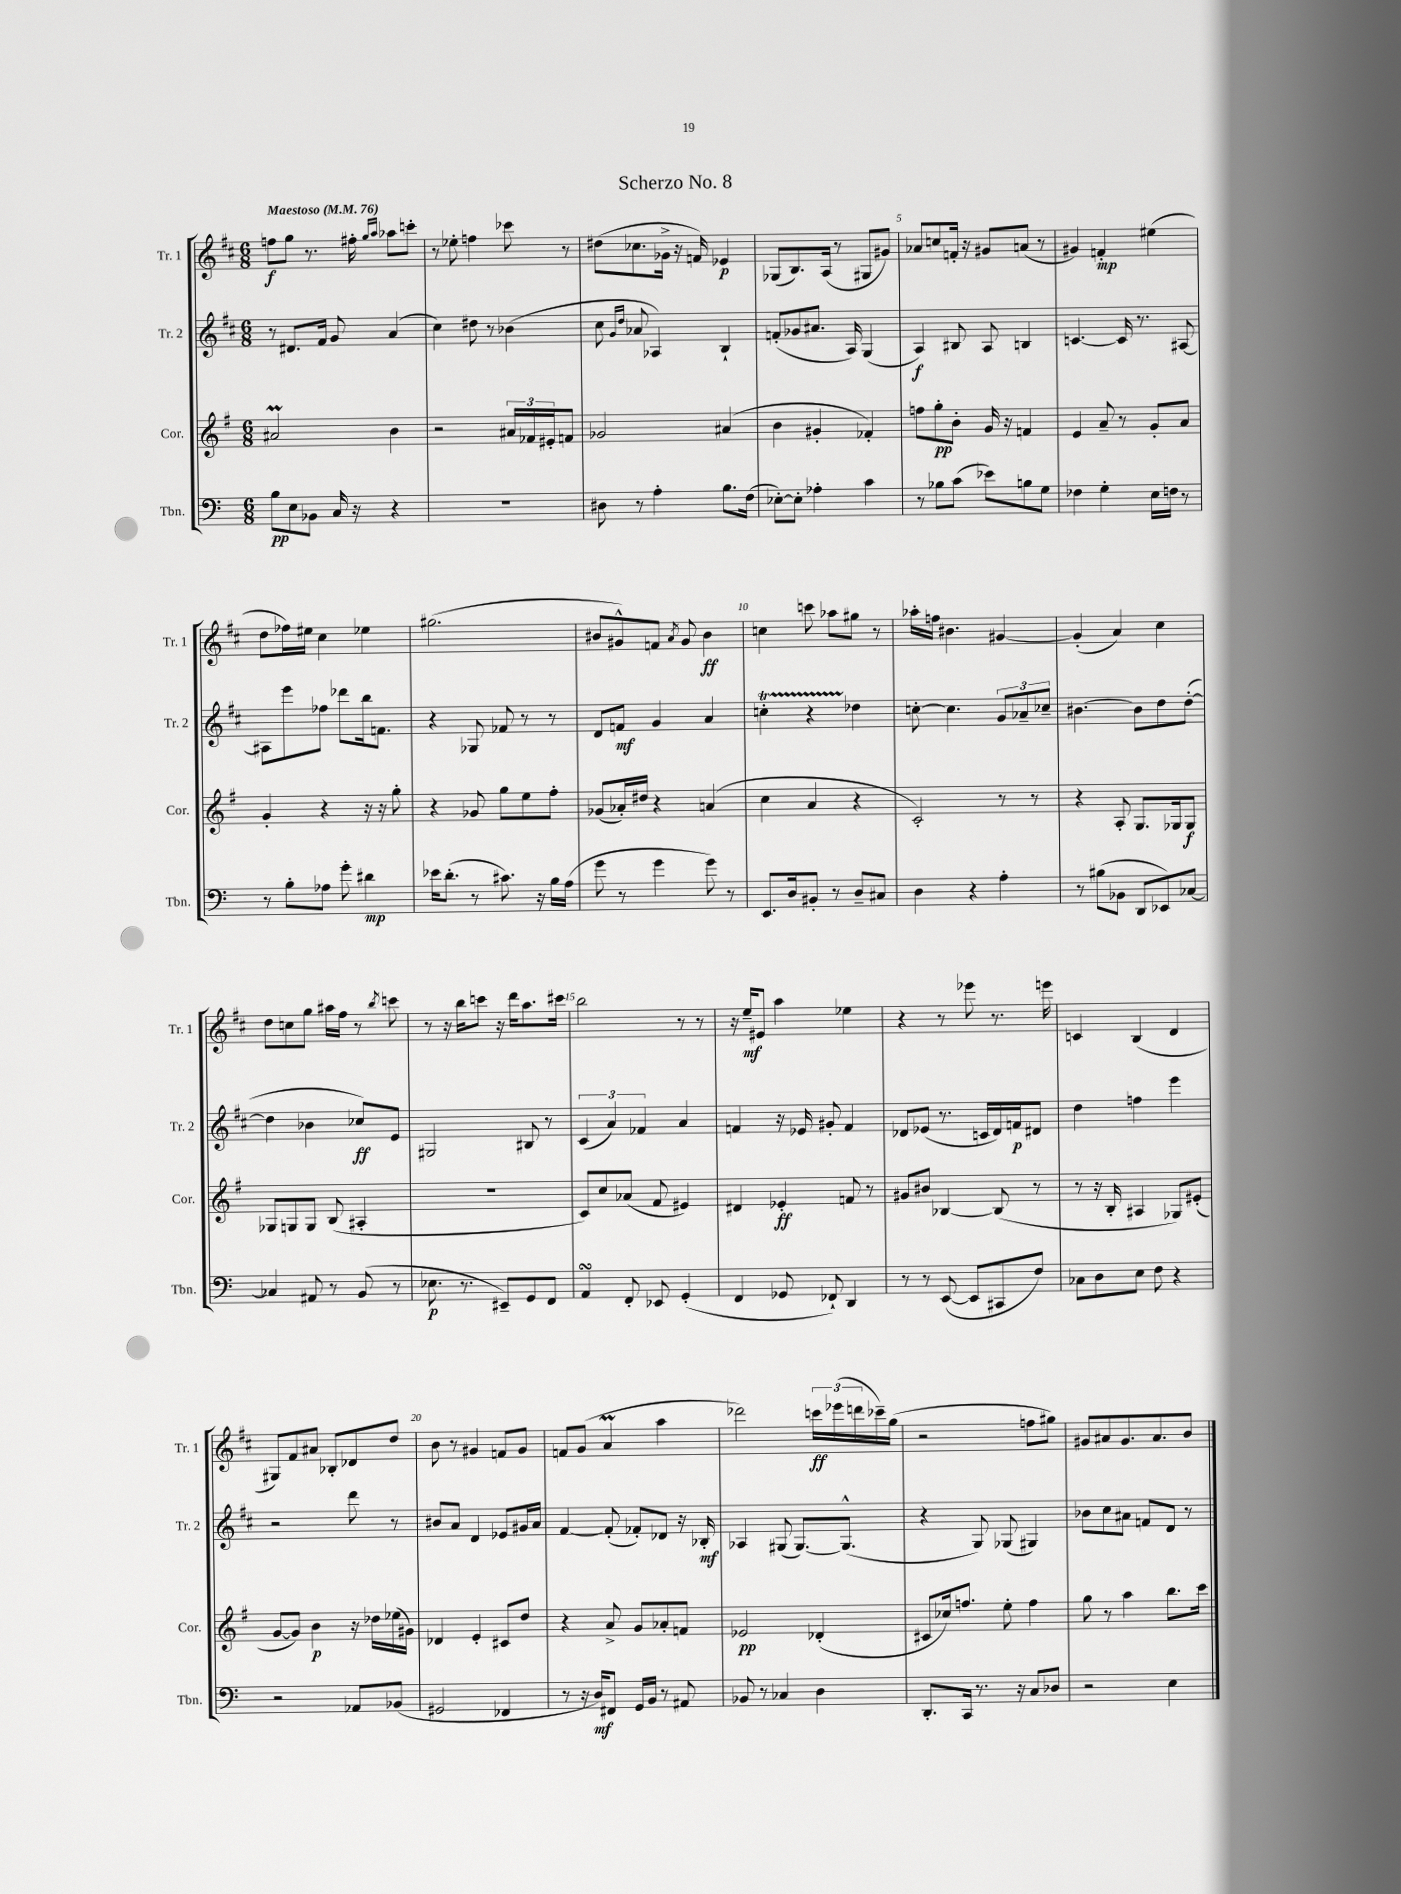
\header { title = "Scherzo No. 8" }
<<
\new StaffGroup <<
\new Staff = "s0" \with { instrumentName = "Tr. 1" shortInstrumentName = "Tr. 1" } {
    \clef treble \key d \major \numericTimeSignature \time 6/8 \tempo "Maestoso" 4 = 76
    f''8\f g''8 r8. fis''16-. \grace { g''16 a''16 } aes''8 c'''8-. |
    r8 ees''8-. f''4 ces'''8 r8 |
    dis''8( ces''8. ges'16-> r16 f'16) ees'4\p |
    ges8( b8.) a16( r8 gis8 gis'8) |
    aes'8 c''8 f'16-. r16 gis'8 a'8( r8 |
    gis'4) f'4-.\mp eis''4( |
    d''8 fes''16) eis''16 cis''4 ees''4 |
    gis''2.( |
    bis'8 gis'8-^) f'8 \acciaccatura { a'8 } gis'8 bis'4\ff |
    c''4 c'''8 aes''8 gis''8 r8 |
    aes''16-. f''16 bis'4. gis'4~ |
    gis'4-.( a'4) cis''4 |
    d''8 c''8 g''8 ais''16 fis''16 r8 \acciaccatura { b''8 } c'''8 |
    r8 r16 b''16 c'''8 r16 d'''16 a''8. cis'''16 |
    b''2 r8 r8 |
    r16 e''16--\mf eis'8 a''4 ees''4 |
    r4 r8 ees'''8 r8. e'''16 |
    c'4 b4( d'4 |
    gis8) fis'8 ais'8 bes8-. des'8 d''8 |
    b'8 r8 gis'4 f'8 gis'8 |
    f'8 g'8( a'4\prall a''4 |
    des'''2) \tuplet 3/2 { c'''16\ff ees'''16( d'''16 } ces'''16--) g''16( |
    r2 f''8 gis''8) |
    gis'8 ais'8 gis'8. ais'8. b'8 \bar "|." |
}
\new Staff = "s1" \with { instrumentName = "Tr. 2" shortInstrumentName = "Tr. 2" } {
    \clef treble \key d \major \numericTimeSignature \time 6/8
    r8 dis'8. fis'16 g'8 a'4( |
    cis''4) dis''8 r8 bes'4( |
    cis''8 \grace { g'16 d''16 } aes'8 aes4) b4-! |
    f'8-.( ges'8 ais'8. a16) g4( |
    a4\f) bis8 a8 b4 |
    c'4.~ c'16 r8. ais8~ |
    ais8 e'''8 fes''8 des'''8 b''16 f'8. |
    r4 ges8 fes'8 r8 r8 |
    d'8 f'8\mf g'4 a'4 |
    c''4-.\startTrillSpan r4 des''4\stopTrillSpan |
    c''8~-. c''4. \tuplet 3/2 { g'8 aes'8-- ces''8-- } |
    bis'4.~ bis'8 d''8 d''8~-.( |
    d''4 bes'4 ces''8\ff) e'8 |
    gis2 bis8 r8 |
    \tuplet 3/2 { cis'4( a'4) fes'4 } a'4 |
    f'4 r16 ees'16 gis'8-. f'4 |
    des'8 ees'8( r8. c'16 des'16) f'16\p dis'8 |
    d''4 f''4 e'''4 |
    r2 d'''8 r8 |
    bis'8 a'8 d'4 ees'8 gis'16 a'16 |
    fis'4~ fis'8-.( fes'8-.) des'8 r16 bes16-.\mf |
    aes4 gis8( gis8.~) gis8.-^( |
    r4 g8) ges8( gis4) |
    bes'8 cis''8 ais'8 f'8 d'8 r8 \bar "|." |
}
\new Staff = "s2" \with { instrumentName = "Cor." shortInstrumentName = "Cor." } {
    \clef treble \key g \major \numericTimeSignature \time 6/8
    ais'2\prall b'4 |
    r2 \tuplet 3/2 { ais'16 fes'16 eis'16-. } f'8 |
    ges'2 ais'4( |
    b'4 gis'4-. fes'4-.) |
    f''8 g''8-.\pp b'8-. g'16 r16 f'4 |
    e'4 a'8-- r8 g'8-. a'8 |
    g'4-. r4 r16 r16 g''8-. |
    r4 ges'8 g''8 e''8 fis''8-. |
    ges'8( aes'16-.) dis''16 r4 a'4( |
    c''4 a'4 r4 |
    c'2-.) r8 r8 |
    r4 a8-. g8. ges16 ges8\f |
    ges8 g8 g8 b8( ais4-. |
    R2. |
    c'8) c''8 aes'8( fis'8 eis'4) |
    dis'4 ees'4-.\ff f'8 r8 |
    gis'8 bis'8 bes4~ bes8( r8 |
    r8 r16 b16-. ais4 ges8) eis'8-.( |
    g'8~ g'8) b'4\p r16 des''16 ees''16( gis'16) |
    des'4 e'4-. cis'8 d''8 |
    r4 a'8-> g'8 aes'8-. f'8 |
    ees'2\pp des'4-.( |
    cis'8 ces''16) f''8. e''8-. f''4 |
    g''8 r8 a''4 b''8. c'''16 \bar "|." |
}
\new Staff = "s3" \with { instrumentName = "Tbn." shortInstrumentName = "Tbn." } {
    \clef bass \key c \major \numericTimeSignature \time 6/8
    b8\pp e8 bes,8 c16 r16 r4 |
    R2. |
    dis8 r8 a4-. b8. f16( |
    ees8~-.) ees8-. aes4-. c'4 |
    r8 bes8 c'8( ees'8) b8 g8 |
    fes4 g4-. e16 f16 r8 |
    r8 b8-. aes8 g'8-. dis'4\mp |
    ees'16 d'8.-.( r8 cis'8.) r16 b16 a16( |
    g'8 r8 g'4 g'8) r8 |
    e,8. d16 bis,8-. r8 d8-- cis8 |
    d4 r4 a4-. |
    r8 bis8( bes,8 d,8 ees,8) ces8~ |
    ces4 ais,8 r8 b,8( r8 |
    ees8.\p r8. eis,8--) g,8 f,8 |
    a,4\turn f,8-. ees,8 g,4-.( |
    f,4 ges,8 fes,8-!) d,4 |
    r8 r8 e,8~( e,8 cis,8 f8) |
    ces8 d8 e8 f8 r4 |
    r2 aes,8 bes,8( |
    gis,2 fes,4 |
    r8 r16 d16\mf) fis,8 g,16 b,16 r8 ais,8 |
    bes,8 r8 ces4 d4 |
    d,8.-. c,16 r8. r16 c8 des8 |
    r2 e4 \bar "|." |
}
>>
>>
\layout { \context { \Score \override BarNumber.break-visibility = ##(#f #t #t) barNumberVisibility = #(every-nth-bar-number-visible 5) } }
